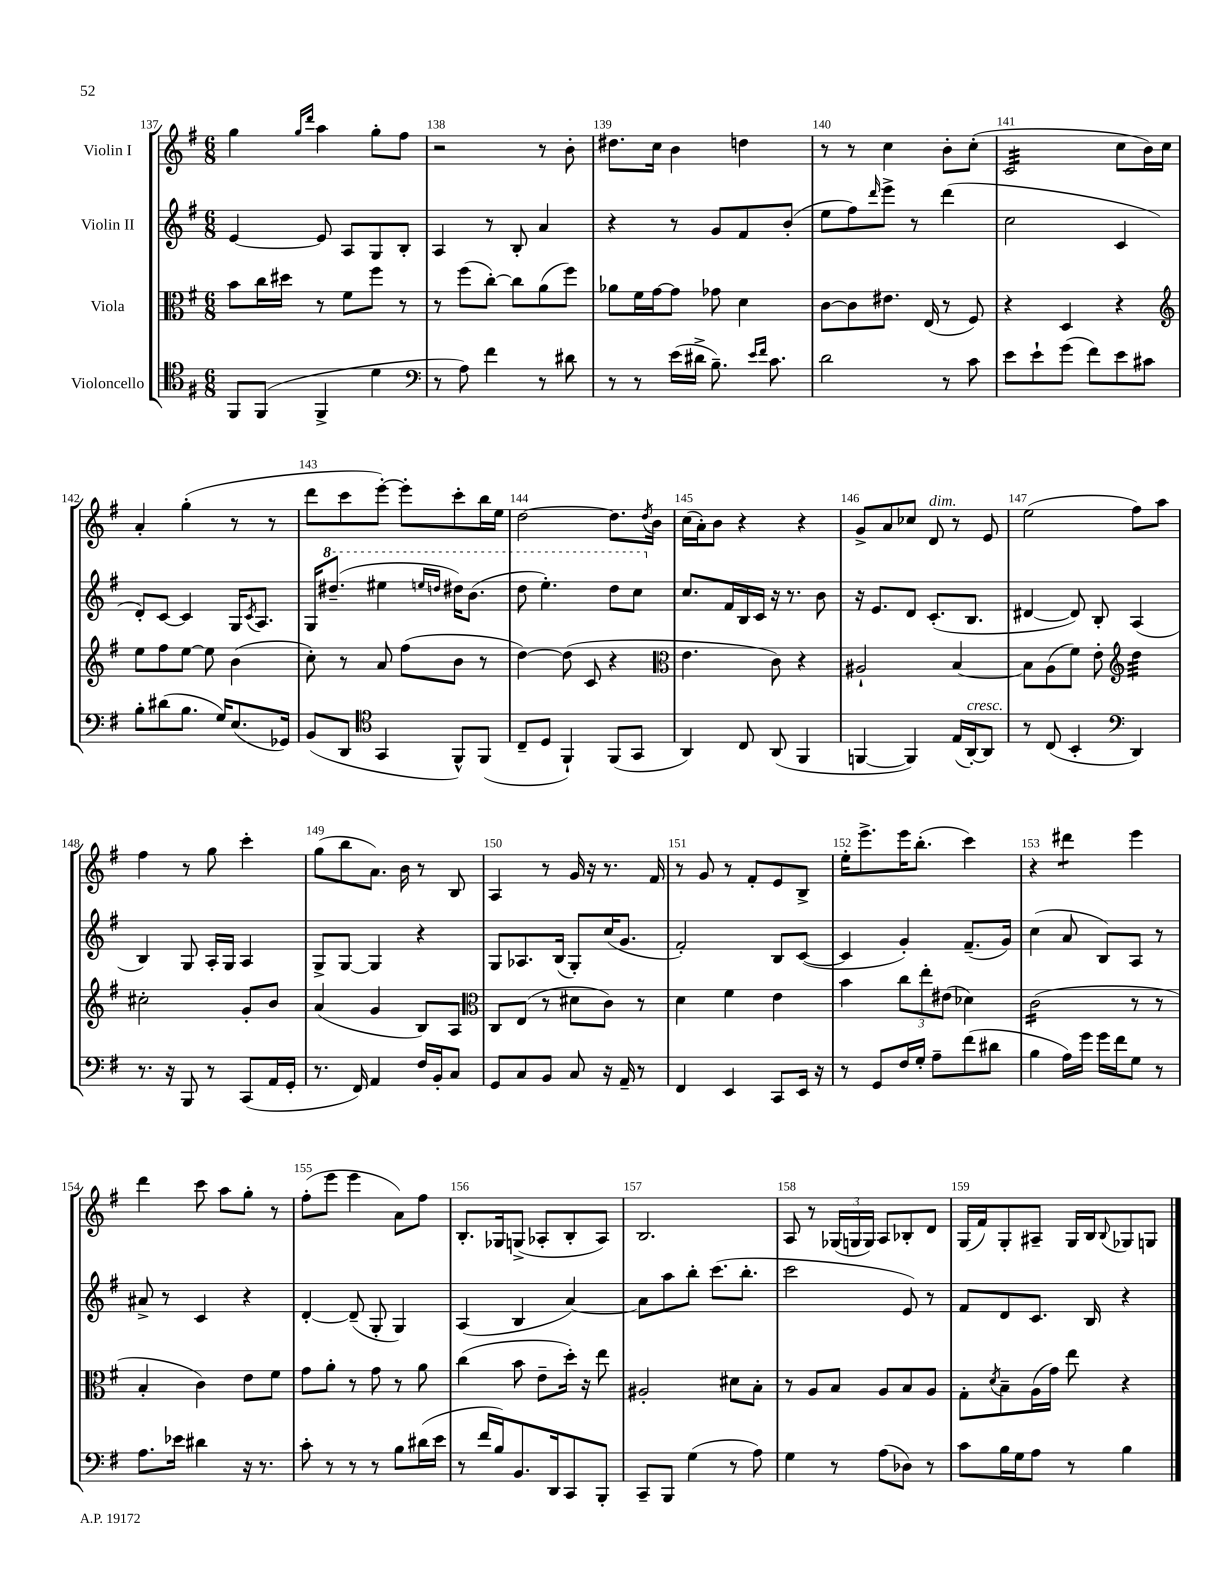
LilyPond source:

<<
\new StaffGroup <<
\new Staff = "s0" \with { instrumentName = "Violin I" } {
    \clef treble \key g \major \numericTimeSignature \time 6/8
    g''4 \grace { g''16 d'''16 } a''4 g''8-. fis''8 |
    r2 r8 b'8-. |
    dis''8. c''16 b'4 d''4 |
    r8 r8 c''4 b'8-. c''8-.( |
    c'2:32 c''8 b'16) c''16 |
    a'4-. g''4-.( r8 r8 |
    d'''8 c'''8 e'''8~-.) e'''8-. c'''8-. b''16 e''16 |
    d''2~ d''8. \acciaccatura { d''8 } b'16 |
    c''16( a'16-.) b'8 r4 r4 |
    g'8-> a'8 ces''8 d'8^\markup { \italic "dim." } r8 e'8 |
    e''2( fis''8) a''8 |
    fis''4 r8 g''8 c'''4-. |
    g''8( b''8 a'8.) b'16 r8 b8 |
    a4 r8 g'16 r16 r8. fis'16 |
    r8 g'8 r8 fis'8-. e'8 b8-> |
    e''16-. e'''8.-> e'''16 b''8.-.( c'''4) |
    r4 dis'''4:8 e'''4 |
    d'''4 c'''8 a''8 g''8-. r8 |
    fis''8-.( e'''8 e'''4 a'8) fis''8 |
    b8.-. ges16 g8->( aes8-. b8-. aes8) |
    b2. |
    a8 r8 \tuplet 3/2 { ges16( g16 g16) } a8 bes8-. d'8 |
    g16( fis'16) g8-. ais8-- g16 b16 \appoggiatura { b8 } ges8 g8 \bar "|." |
}
\new Staff = "s1" \with { instrumentName = "Violin II" } {
    \clef treble \key g \major \numericTimeSignature \time 6/8
    e'4~ e'8 a8 g8 b8-. |
    a4 r8 b8-. a'4 |
    r4 r8 g'8 fis'8 b'8-.( |
    e''8 fis''8) \grace { d'''16 } e'''8-> r8 d'''4( |
    c''2 c'4 |
    d'8-.) c'8~ c'4 g16 \acciaccatura { c'8 } a8. |
    g16 \ottava #1 dis'''8.--( eis'''4 \grace { e'''16 d'''16 } dis'''16) b''8.( |
    d'''8 e'''4.-.) d'''8 c'''8 \ottava #0 |
    c''8. fis'16 b16 c'16 r16 r8. b'8 |
    r16 e'8. d'8 c'8.-.( b8. |
    dis'4~ dis'8) b8-. a4( |
    b4) g8 a16-. g16 a4 |
    g8-> g8~ g4 r4 |
    g8 aes8. b16( g8-.) c''16( g'8. |
    fis'2-.) b8 c'8~( |
    c'4 g'4-.) fis'8.--( g'16) |
    c''4( a'8 b8) a8 r8 |
    ais'8-> r8 c'4 r4 |
    d'4~-. d'8--( g8-. g4) |
    a4( b4 a'4~) |
    a'8 a''8 b''8-. c'''8.( b''8.-. |
    c'''2 e'8) r8 |
    fis'8 d'8 c'8. b16 r4 \bar "|." |
}
\new Staff = "s2" \with { instrumentName = "Viola" } {
    \clef alto \key g \major \numericTimeSignature \time 6/8
    b'8 c''16 dis''16 r8 fis'8 fis''8 r8 |
    r8 fis''8( c''8~-.) c''8 a'8( fis''8) |
    aes'8 fis'16 g'16~ g'8 ges'8 d'4 |
    c'8~ c'8 eis'8. e16( r8 fis8) |
    r4 d4 r4 |
    \clef treble e''8 fis''8 e''8~ e''8 b'4( |
    c''8-.) r8 a'8 fis''8( b'8 r8 |
    d''4~) d''8( c'8 r4 |
    \clef alto e'4. c'8) r4 |
    ais2-! b4~ |
    b8 a8( fis'8) e'8-. \clef treble d''4:32 |
    cis''2-. g'8-. b'8 |
    a'4( g'4 b8) a8 |
    \clef alto c8 e8( r8 dis'8 c'8) r8 |
    d'4 fis'4 e'4 |
    b'4 \tuplet 3/2 { c''8 e''8-. eis'8( } des'4) |
    c'2:16( r8 r8 |
    b4-. c'4) e'8 fis'8 |
    g'8 a'8-. r8 g'8 r8 a'8 |
    c''4( b'8 e'8-- d''16-.) r16 e''8 |
    ais2-. dis'8 b8-. |
    r8 a8 b8 a8 b8 a8 |
    g8-. \acciaccatura { d'8 } b8-- a16( g'16) e''8 r4 \bar "|." |
}
\new Staff = "s3" \with { instrumentName = "Violoncello" } {
    \clef tenor \key g \major \numericTimeSignature \time 6/8
    fis,8 fis,8( fis,4-> d'4 |
    \clef bass r8 a8) fis'4 r8 dis'8 |
    r8 r8 e'16( dis'16-> b8.--) \grace { e'16 fis'16 } c'8. |
    d'2 r8 c'8 |
    e'8 e'8-! g'8( fis'8) e'8 cis'8 |
    b8-. dis'8( b8. g16) e8.( ges,16) |
    b,8( d,8 \clef tenor g,4 fis,8-^) fis,8( |
    c8-- d8 fis,4-!) fis,8( g,8 |
    a,4) c8 a,8( fis,4 |
    f,4~ f,4) e16( a,16~-.^\markup { \italic "cresc." }) a,8 |
    r8 c8( b,4-. \clef bass d,4) |
    r8. r16 b,,8 r8 c,8( a,16 g,16-. |
    r8. fis,16) a,4 fis16 b,16-. c8 |
    g,8 c8 b,8 c8 r16 a,16-- r8 |
    fis,4 e,4 c,8 e,16 r16 |
    r8 g,8 fis16 g16-. a8-- fis'8( dis'8 |
    b4 a16) g'16 g'16 fis'16 g8 r8 |
    a8. ees'16 dis'4 r16 r8. |
    c'8-. r8 r8 r8 b8 dis'16( e'16 |
    r8 fis'16 b16) b,8. d,16 c,8 b,,8-. |
    c,8-- b,,8 g4( r8 a8) |
    g4 r8 a8( des8) r8 |
    c'8 b16 g16 a8 r8 b4 \bar "|." |
}
>>
>>
\layout { \context { \Score currentBarNumber = #137 \override BarNumber.break-visibility = ##(#f #t #t) barNumberVisibility = #all-bar-numbers-visible } }
